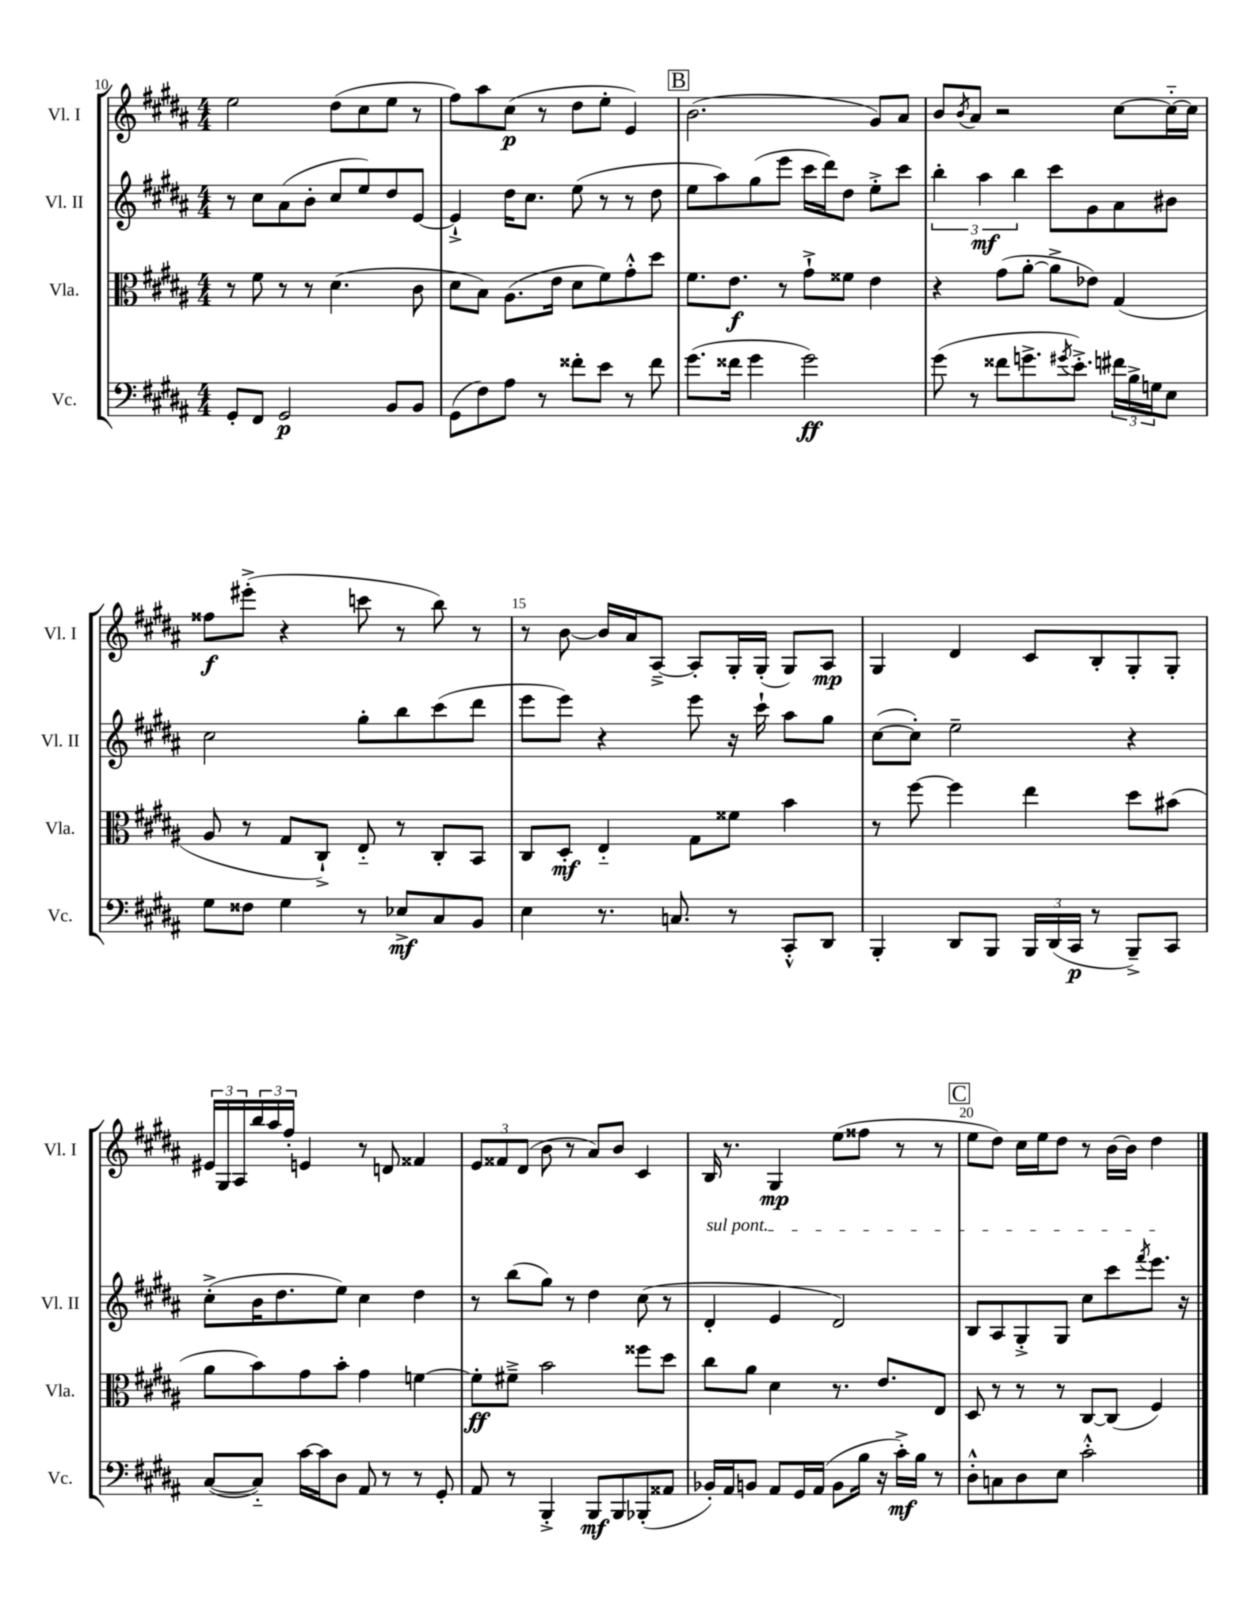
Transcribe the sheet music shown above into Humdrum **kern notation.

**kern	**dynam	**kern	**dynam	**kern	**dynam	**kern	**dynam
*part4	*part4	*part3	*part3	*part2	*part2	*part1	*part1
*staff4	*staff4	*staff3	*staff3	*staff2	*staff2	*staff1	*staff1
*I"Vc.	*	*I"Vla.	*	*I"Vl. II	*	*I"Vl. I	*
*I'Vc.	*	*I'Vla.	*	*I'Vl. II	*	*I'Vl. I	*
*clefF4	*	*clefC3	*	*clefG2	*	*clefG2	*
*k[f#c#g#d#a#]	*	*k[f#c#g#d#a#]	*	*k[f#c#g#d#a#]	*	*k[f#c#g#d#a#]	*
*M4/4	*	*M4/4	*	*M4/4	*	*M4/4	*
=10	=10	=10	=10	=10	=10	=10	=10
8GG#'/L	.	8r	.	8r	.	2ee\	.
8FF#/J	.	8f#\	.	8cc#\L	.	.	.
2GG#/	p	8r	.	(8a#\	.	.	.
.	.	8r	.	8b'\J	.	.	.
.	.	(4.d#\	.	8cc#/L	.	(8dd#\L	.
.	.	.	.	8ee/)	.	8cc#\	.
8BB/L	.	.	.	8dd#/	.	8ee\J	.
8BB/J	.	8c#\	.	[8e/J	.	8r	.
=11	=11	=11	=11	=11	=11	=11	=11
(8GG#\L	.	8d#\L	.	4e`^/]	.	8ff#\L)	.
8F#\)	.	8B\J)	.	.	.	8aa#\	.
8A#\J	.	(8.A#\L	.	16dd#\KL	.	(8cc#\J	p
.	.	.	.	8.cc#\J	.	.	.
8r	.	.	.	.	.	8r	.
.	.	16e\Jk	.	.	.	.	.
8f##X'\L	.	8d#\L	.	(8ee\	.	8dd#\L	.
8e\J	.	8f#\)	.	8r	.	8ee'\J	.
8r	.	8g#'^^\	.	8r	.	4e/)	.
8f##\	.	8dd#\J	.	8dd#\	.	.	.
!!LO:REH:place=s1:t=B
=12	=12	=12	=12	=12	=12	=12	=12
(8.g#\L	.	8.f#\L	.	8ee\L	.	(2.b\	.
.	.	.	.	8aa#\)	.	.	.
16f##X\Jk	.	8.e\J	f	.	.	.	.
4g#\	.	.	.	(8gg#\	.	.	.
.	.	8r	.	8eee\J	.	.	.
2g#\)	ff	8g#`^\L	.	16ccc#\LL	.	.	.
.	.	.	.	16ddd#\J)	.	.	.
.	.	8f##X\J	.	8dd#\J	.	.	.
.	.	4e\	.	8ee'^\L	.	8g#/L)	.
.	.	.	.	8ccc#\J	.	8a#/J	.
=13	=13	=13	=13	=13	=13	=13	=13
(8g#\	.	4r	.	6bb'\	.	8b/L	.
.	.	.	.	.	.	8qb/	.
8r	.	.	.	.	.	8a#/J	.
.	.	.	.	6aa#\	mf	.	.
8f##X\L	.	(8g#\L	.	.	.	2r	.
.	.	.	.	6bb\	.	.	.
8.gn^\	.	[8a#'\J	.	.	.	.	.
.	.	8a#^\L]	.	8ccc#\L	.	.	.
8qg#X/	.	.	.	.	.	.	.
8.e'^\J)	.	.	.	.	.	.	.
.	.	8e-X\J)	.	8g#\	.	.	.
24f#X\LL	.	(4G#/	.	8a#\	.	[8cc#\L	.
24B^\	.	.	.	.	.	.	.
24Gn\J	.	.	.	.	.	.	.
8E\J	.	.	.	8b#X\J	.	16cc#\L_	.
.	.	.	.	.	.	16cc#\JJ]	.
!!LO:LB:g=z
=14	=14	=14	=14	=14	=14	=14	=14
8G#\L	.	8A#/	.	2cc#\	.	8ff##X\L	f
8F##X\J	.	8r	.	.	.	(8eee#X'^\J	.
4G#\	.	8G#/L	.	.	.	4r	.
.	.	8C#`^/J)	.	.	.	.	.
8r	.	8E/	.	8gg#'\L	.	8cccn\	.
8E-X^/L	mf	8r	.	8bb\	.	8r	.
8C#/	.	8C#'/L	.	(8ccc#\	.	8bb\)	.
8BB/J	.	8BB/J	.	8ddd#\J	.	8r	.
=15	=15	=15	=15	=15	=15	=15	=15
4E\	.	8C#/L	.	8eee\L	.	8r	.
.	.	8D#'/J	mf	8eee\J)	.	[8b\	.
8.r	.	4E/	.	4r	.	16b/LL]	.
.	.	.	.	.	.	16a#/J	.
.	.	.	.	.	.	[8A#~^/J	.
8.Cn/	.	.	.	.	.	.	.
.	.	8G#\L	.	8eee\	.	8A#'/L]	.
8r	.	8f##X\J	.	16r	.	16G#'/L	.
.	.	.	.	16ccc#`\	.	(16G#'/JJ	.
8CC#'^^/L	.	4b\	.	8aa#\L	.	8G#/L)	.
8DD#/J	.	.	.	8gg#\J	.	8A#/J	mp
=16	=16	=16	=16	=16	=16	=16	=16
4BBB'/	.	8r	.	([8cc#\L	.	4G#/	.
.	.	[8ff#\	.	8cc#'\J])	.	.	.
8DD#/L	.	4ff#\]	.	2ee~\	.	4d#/	.
8BBB/J	.	.	.	.	.	.	.
24BBB/LL	.	4ee\	.	.	.	8c#/L	.
(24DD#/	.	.	.	.	.	.	.
24CC#/JJ	p	.	.	.	.	.	.
8r	.	.	.	.	.	8B'/	.
8BBB~^/L)	.	8dd#\L	.	4r	.	8G#'/	.
8CC#/J	.	(8b#X\J	.	.	.	8G#'/J	.
!!LO:LB:g=z
=17	=17	=17	=17	=17	=17	=17	=17
([8C#/L	.	8a#\L	.	(8cc#'^\L	.	24e#X/LL	.
.	.	.	.	.	.	24G#/	.
.	.	.	.	.	.	24A#/	.
8C#/J])	.	8b\)	.	16b\K	.	24bb/	.
.	.	.	.	.	.	24aa#/	.
.	.	.	.	8.dd#\	.	.	.
.	.	.	.	.	.	24ff#'/JJ	.
[16c#\LL	.	8g#\	.	.	.	4en/	.
16c#\J]	.	.	.	.	.	.	.
8D#\J	.	8b'\J	.	8ee\J)	.	.	.
8AA#/	.	4g#\	.	4cc#\	.	8r	.
8r	.	.	.	.	.	8dn/	.
8r	.	[4fn\	.	4dd#\	.	4f##X/	.
8GG#'/	.	.	.	.	.	.	.
=18	=18	=18	=18	=18	=18	=18	=18
8AA#/	.	8f'\L]	ff	8r	.	12e/L	.
.	.	.	.	.	.	12f##X/	.
8r	.	8f#X~^\J	.	(8bb\L	.	.	.
.	.	.	.	.	.	(12d#/J	.
4BBB'^/	.	2b\	.	8gg#\J)	.	8b\	.
.	.	.	.	8r	.	8r	.
8BBB/L	mf	.	.	4dd#\	.	8a#/L)	.
8BBB/	.	.	.	.	.	8b/J	.
(8BBB-X'/	.	8ff##X\L	.	(8cc#\	.	4c#/	.
8AA##X/J	.	8dd#\J	.	8r	.	.	.
=19	=19	=19	=19	=19	=19	=19	=19
!	!	!	!	!LO:TX:a:i:t=sul pont.	!	!	!
16BB-X'/LL)	.	8cc#\L	.	4d#'/	.	16B/	.
16AA#/J	.	.	.	.	.	8.r	.
8BBn/J	.	8a#\J	.	.	.	.	.
8AA#/L	.	4d#\	.	4e/	.	4G#/	mp
16GG#/L	.	.	.	.	.	.	.
(16AA#/JJ	.	.	.	.	.	.	.
8BB\L	.	8.r	.	2d#/)	.	(8ee\L	.
16B\Jk	.	.	.	.	.	8ff##X\J	.
16r	.	8.e/L	.	.	.	.	.
16c#'^\LL)	mf	.	.	.	.	8r	.
16B\JJ	.	.	.	.	.	.	.
8r	.	8E/J	.	.	.	8r	.
!!LO:REH:place=s1:t=C
=20	=20	=20	=20	=20	=20	=20	=20
8D#'^^\L	.	8D#/	.	8B/L	.	8ee\L	.
8Cn\	.	8r	.	8A#/	.	8dd#\J)	.
8D#\	.	8r	.	8G#'^/	.	16cc#\LL	.
.	.	.	.	.	.	16ee\J	.
8E\J	.	8r	.	8G#/J	.	8dd#\J	.
2c#'^^\	.	[8C#/L	.	8cc#\L	.	8r	.
.	.	(8C#/J]	.	8ccc#\	.	[16b\LL	.
.	.	.	.	.	.	16b\JJ]	.
.	.	.	.	8qfff#/	.	.	.
.	.	4F#/)	.	8.eee\J	.	4dd#\	.
.	.	.	.	16r	.	.	.
==	==	==	==	==	==	==	==
*-	*-	*-	*-	*-	*-	*-	*-
